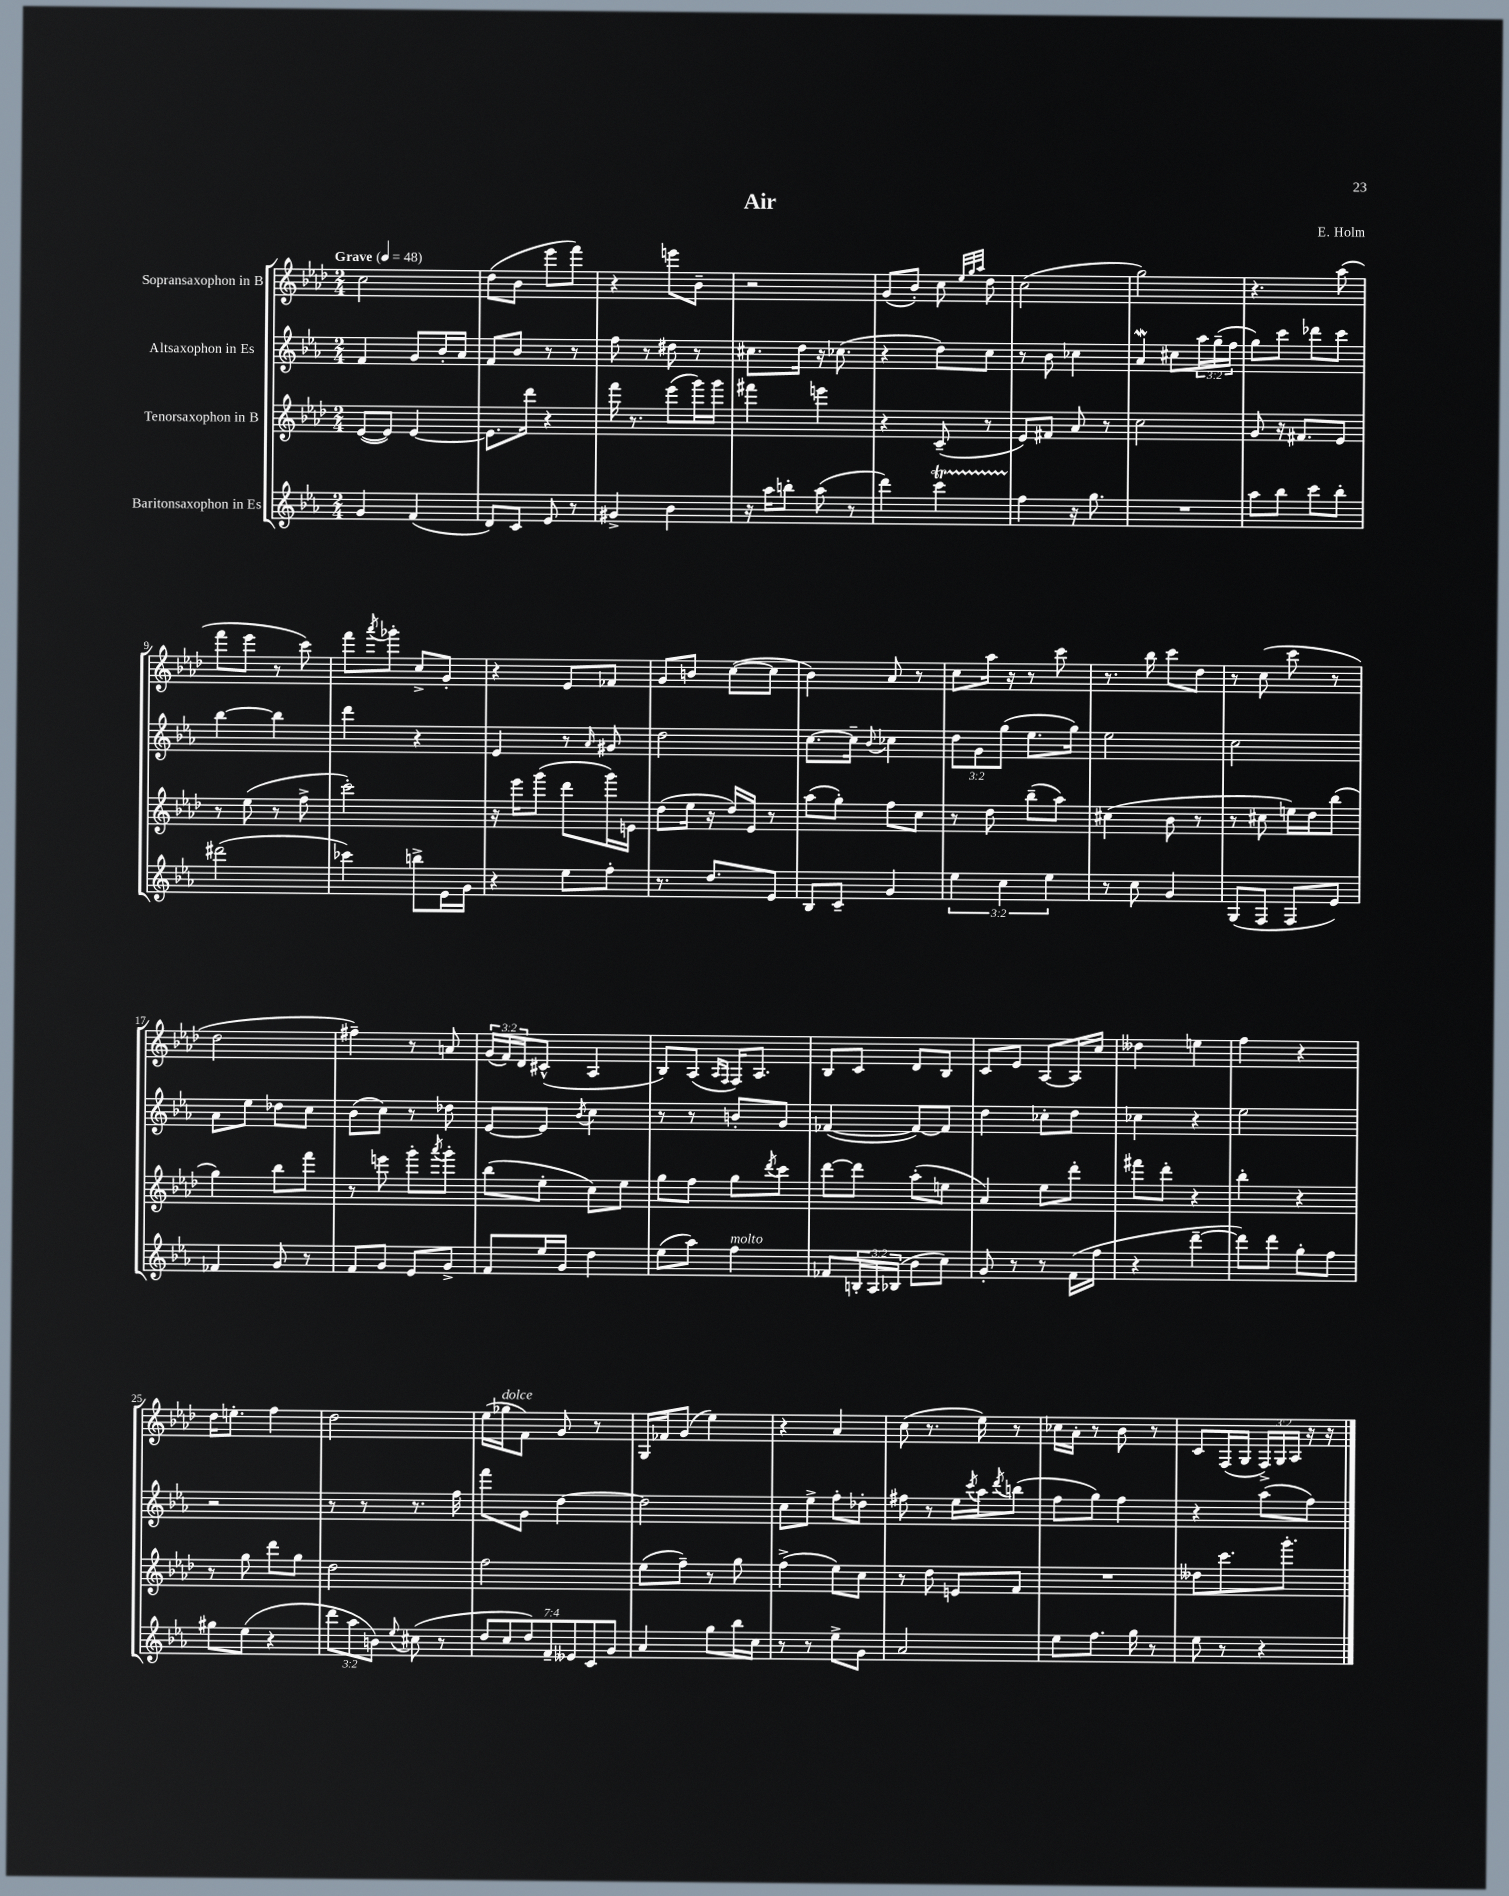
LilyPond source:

\header { title = "Air" composer = "E. Holm" }
<<
\new StaffGroup <<
\new Staff = "s0" \with { instrumentName = "Sopransaxophon in B" } {
    \clef treble \key aes \major \numericTimeSignature \time 2/4 \override Staff.TupletNumber.text = #tuplet-number::calc-fraction-text \tempo "Grave" 4 = 48
    c''2 |
    des''8( bes'8 ees'''8 f'''8) |
    r4 e'''8 bes'8-- |
    r2 |
    g'8( bes'8-.) c''8 \grace { ees''32 g''32 aes''32 } des''8 |
    c''2( |
    g''2) |
    r4. aes''8( |
    f'''8 ees'''8 r8 c'''8) |
    f'''8 \acciaccatura { aes'''8 } ges'''8-. c''8-> g'8-. |
    r4 ees'8 fes'8 |
    g'8 b'8 c''8~( c''8 |
    bes'4) aes'8 r8 |
    c''8 aes''16 r16 r8 c'''8 |
    r8. bes''16 c'''8 des''8 |
    r8 c''8( c'''8 r8 |
    des''2 |
    fis''4--) r8 a'8 |
    \tuplet 3/2 { g'16( f'16) des'16 } cis'8-^( aes4 |
    bes8) aes8( \grace { aes16 f16 } f16) aes8. |
    bes8 c'8 des'8 bes8 |
    c'8 ees'8 aes8~ aes16 c''16 |
    deses''4 e''4 |
    f''4 r4 |
    des''16 e''8.-. f''4 |
    des''2 |
    ees''16( ges''16^\markup { \italic "dolce" } f'8) g'8 r8 |
    g16 fes'16 g'8( ees''4) |
    r4 aes'4 |
    c''8( r8. ees''16) r8 |
    ces''16 aes'16-. r8 bes'8 r8 |
    c'8 f16( g16 \tuplet 3/2 { f16->) g16 aes16 } r16 r16 \bar "|." |
}
\new Staff = "s1" \with { instrumentName = "Altsaxophon in Es" } {
    \clef treble \key ees \major \numericTimeSignature \time 2/4 \override Staff.TupletNumber.text = #tuplet-number::calc-fraction-text
    f'4 g'8 bes'16-. aes'16 |
    f'8 bes'8 r8 r8 |
    f''8 r8 dis''8 r8 |
    cis''8. d''16 r16 ces''8.( |
    r4 d''8) c''8 |
    r8 bes'8 ces''4 |
    aes'4\mordent cis''8 \tuplet 3/2 { aes''16 g''16--( f''16 } |
    g''8) c'''8 des'''8 c'''8 |
    bes''4~ bes''4 |
    d'''4 r4 |
    ees'4 r8 \grace { aes'16 } gis'8 |
    d''2 |
    c''8.~ c''16-- \appoggiatura { bes'8 } ces''4 |
    \tuplet 3/2 { d''8 g'8 g''8( } ees''8. g''16) |
    ees''2 |
    c''2 |
    aes'8 ees''8 des''8 c''8 |
    bes'8( c''8) r8 des''8 |
    ees'8~ ees'8 \acciaccatura { bes'8 } c''4 |
    r8 r8 b'8-. g'8 |
    fes'4~( fes'8~) fes'8 |
    d''4 ces''8-. d''8 |
    ces''4 r4 |
    ees''2 |
    r2 |
    r8 r8 r8. f''16 |
    f'''8 g'8 d''4~ |
    d''2 |
    c''8 ees''8-> f''8-. des''8-. |
    fis''8 r8 ees''16 \acciaccatura { c'''8 } aes''16 \acciaccatura { d'''8 } b''8( |
    f''8 g''8) f''4 |
    r4 aes''8( f''8) \bar "|." |
}
\new Staff = "s2" \with { instrumentName = "Tenorsaxophon in B" } {
    \clef treble \key aes \major \numericTimeSignature \time 2/4
    ees'8~( ees'8) ees'4~ |
    ees'8. des'''16 r4 |
    f'''16 r8. ees'''8( g'''16) g'''16 |
    fis'''4 e'''4 |
    r4 c'8--( r8 |
    ees'8) fis'8 aes'8 r8 |
    c''2 |
    g'8 r16 fis'8. ees'8 |
    r8 ees''8( r8 f''8-> |
    c'''2-.) |
    r16 ees'''16 g'''8( des'''8 g'''16) e'16 |
    des''8( ees''16 r16 des''16) ees'16 r8 |
    aes''8( g''8-.) f''8 c''8 |
    r8 des''8 bes''8--( aes''8) |
    cis''4( bes'8 r8 |
    r8 cis''8 e''16) des''16 bes''8( |
    g''4) bes''8 f'''8 |
    r8 e'''8 g'''8-. \acciaccatura { aes'''8 } g'''8-. |
    bes''8( ees''8-. c''8) ees''8 |
    g''8 f''8 g''8 \acciaccatura { des'''8 } c'''8 |
    des'''8~ des'''8 aes''8-.( e''8 |
    aes'4) ees''8 des'''8-. |
    fis'''8 des'''8-. r4 |
    bes''4-. r4 |
    r8 g''8 des'''8 g''8 |
    des''2 |
    f''2 |
    ees''8( f''8--) r8 g''8 |
    f''4->( ees''8) c''8 |
    r8 des''8 e'8 f'8 |
    R2 |
    deses''8 c'''8. g'''8.-. \bar "|." |
}
\new Staff = "s3" \with { instrumentName = "Baritonsaxophon in Es" } {
    \clef treble \key ees \major \numericTimeSignature \time 2/4 \override Staff.TupletNumber.text = #tuplet-number::calc-fraction-text
    g'4 f'4( |
    d'8) c'8 ees'8 r8 |
    gis'4-> bes'4 |
    r16 aes''16 b''8-. aes''8( r8 |
    d'''4) c'''4\startTrillSpan |
    f''4\stopTrillSpan r16 g''8. |
    R2 |
    aes''8 bes''8 c'''8 bes''8-. |
    dis'''2( |
    ces'''4) b''8-> ees'16 g'16 |
    r4 ees''8 f''8-. |
    r8. d''8. ees'8 |
    bes8 c'8-- g'4 |
    \tuplet 3/2 { ees''4 c''4 ees''4 } |
    r8 c''8 g'4 |
    g8( f8 f8 ees'8) |
    fes'4 g'8 r8 |
    f'8 g'8 ees'8 g'8-> |
    f'8 ees''16 g'16 d''4 |
    ees''8( aes''8) f''4^\markup { \italic "molto" } |
    fes'8 \tuplet 3/2 { b16-. aes16 bes16( } bes'8 c''8) |
    g'8-. r8 r8 f'16( f''16 |
    r4 d'''4~-- |
    d'''8) d'''8 g''8-. f''8 |
    gis''8 ees''8( r4 |
    \tuplet 3/2 { d'''8 aes''8 b'8) } \appoggiatura { ees''8 } cis''8( r8 |
    \tuplet 7/4 { d''8 c''8 d''8) f'8-- eeses'8 c'8 g'8 } |
    aes'4 g''8 bes''16 c''16 |
    r8 r8 ees''8-> g'8 |
    aes'2 |
    ees''8 f''8. g''16 r8 |
    ees''8 r8 r4 \bar "|." |
}
>>
>>
